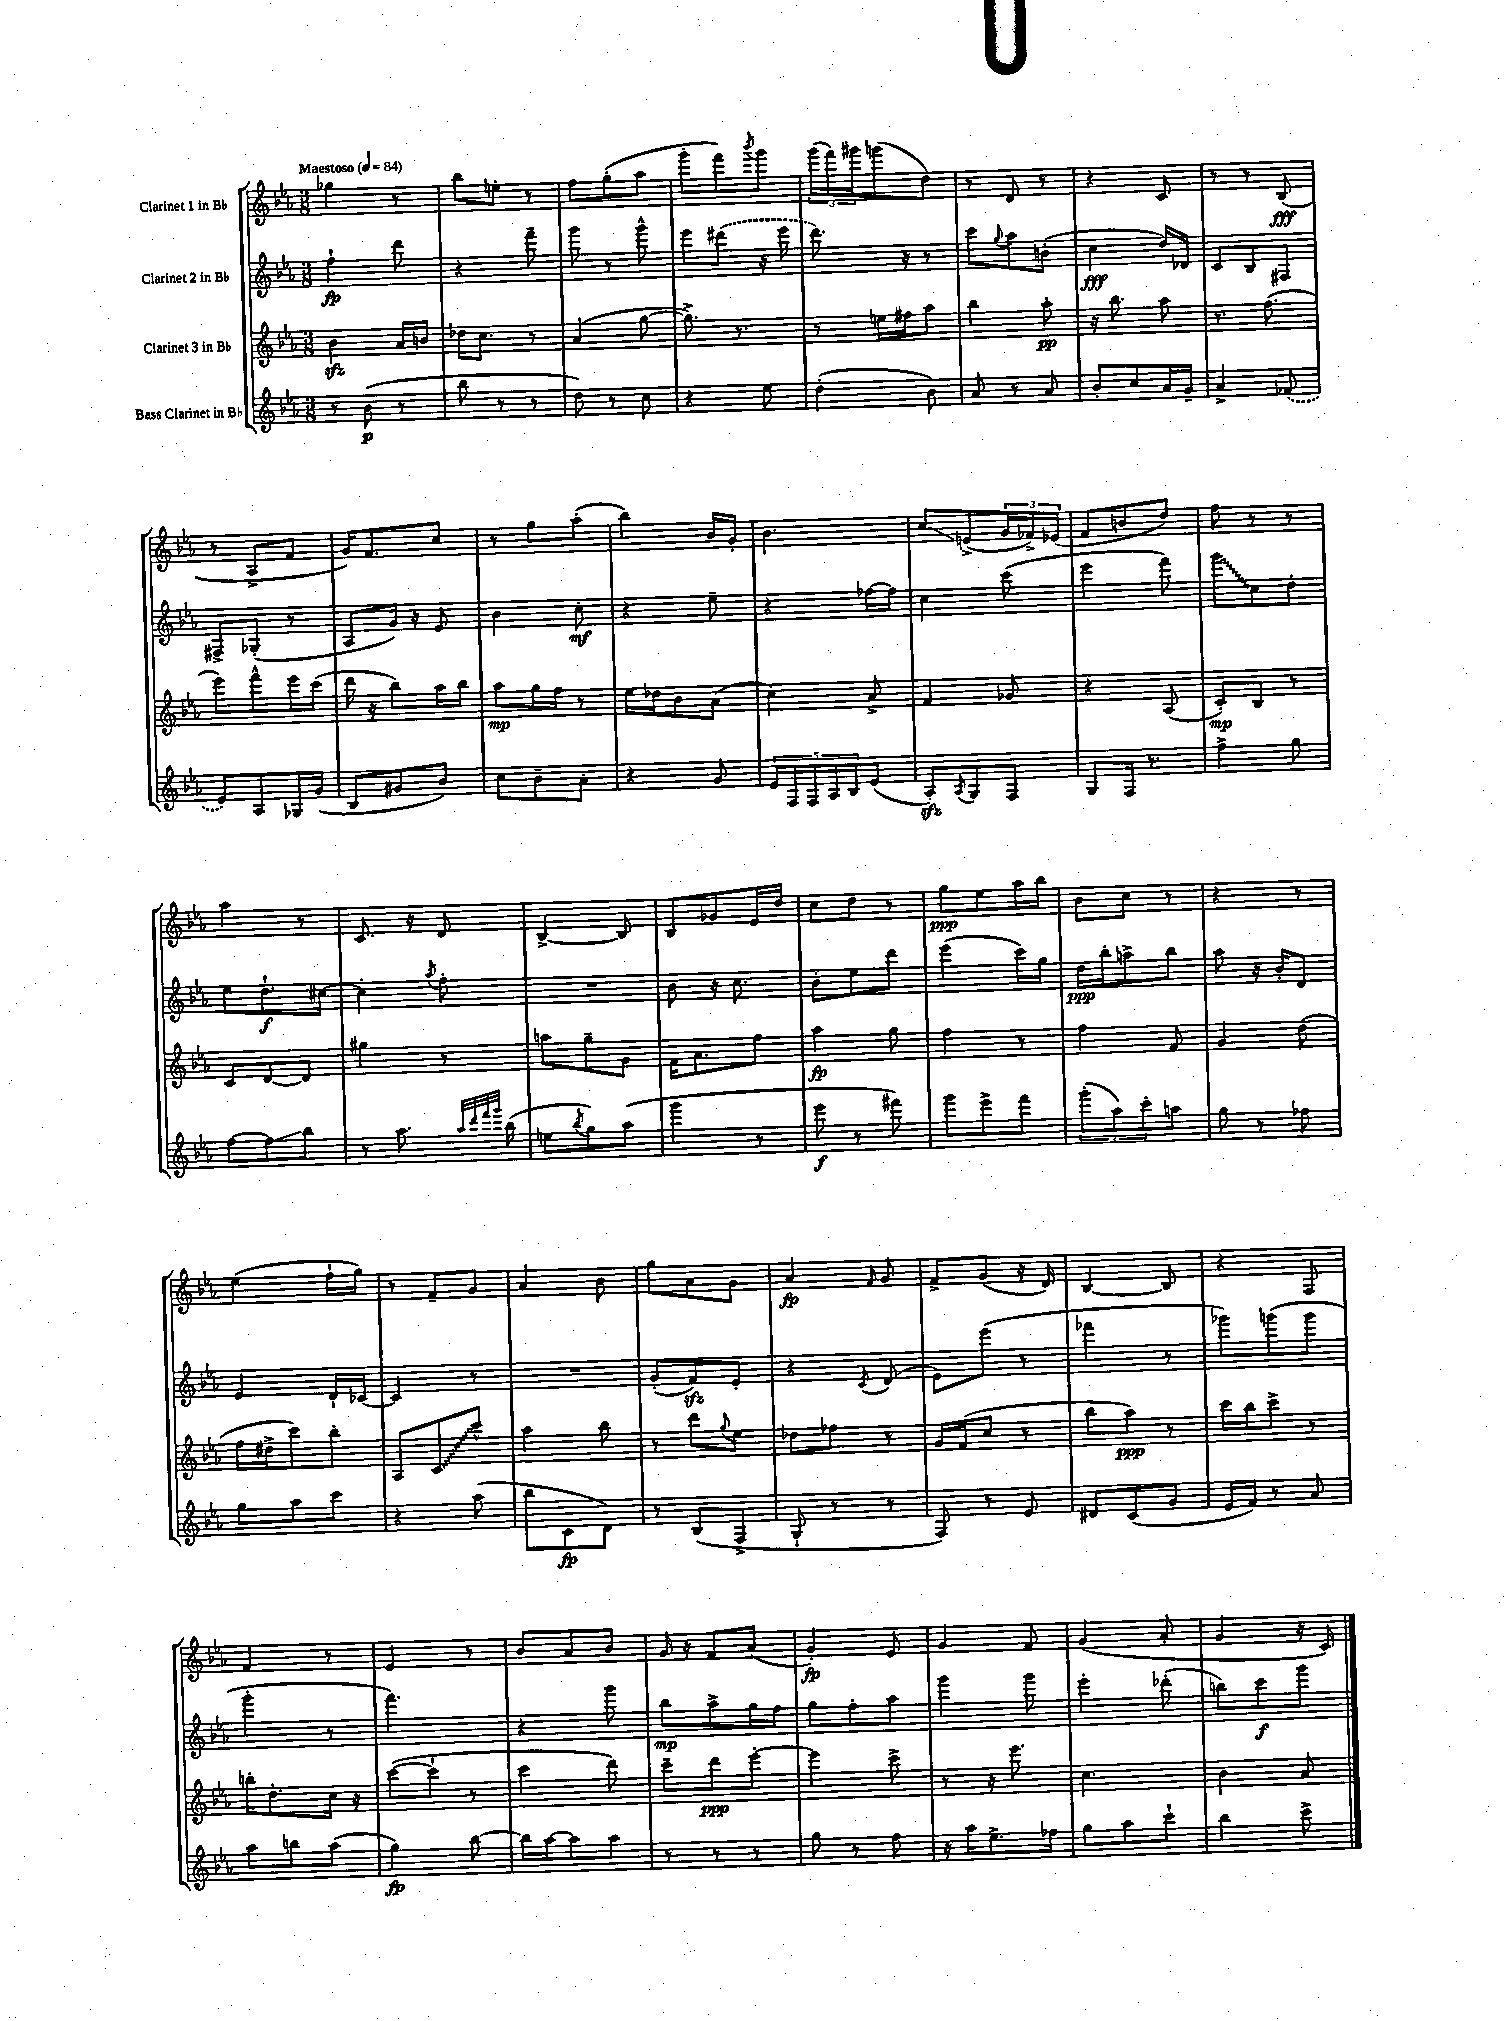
<<
\new StaffGroup <<
\new Staff = "s0" \with { instrumentName = "Clarinet 1 in Bb" } {
    \clef treble \key ees \major \numericTimeSignature \time 3/8 \tempo "Maestoso" 4 = 84
    ges''4 r8 |
    bes''8 e''8-. r8 |
    f''8 g''8-.( aes''8 |
    g'''8-. f'''8) \acciaccatura { bes'''8 } g'''8 |
    \tuplet 3/2 { g'''16( f'''16) gis'''16 } g'''8( d''8) |
    r8 d'8 r8 |
    r4 c'8 |
    r8 r8 bes8\fff( |
    r8 aes8-> f'8 |
    g'16) f'8. c''8 |
    r8 g''8 aes''8-.( |
    bes''4) bes'16 g'16-. |
    bes'4. |
    c''8\glissando e'8->( \tuplet 3/2 { g'16 fes'16->) ees'16( } |
    f'8 b'8 d''8) |
    f''8 r8 r8 |
    aes''4 r8 |
    c'8. r16 d'8 |
    bes4~-> bes8 |
    bes8 ges'8 ees'16 d''16 |
    c''8 d''8 r8 |
    g''8\ppp ees''8 aes''16 bes''16 |
    bes'8 c''8 r8 |
    r4 r8 |
    ees''4( f''16-! g''16) |
    r8 f'8-- g'8 |
    aes'4 bes'8 |
    g''8 aes'8 g'8 |
    aes'4\fp \grace { f'16 } g'8 |
    f'8-> g'8( r16 d'16) |
    bes4~ bes8 |
    r4 f8 |
    f'4 r8 |
    ees'4 r8 |
    bes'8 aes'8 bes'8 |
    g'16 r16 f'8 aes'8( |
    g'4-.\fp) ees'8 |
    g'4 f'8 |
    g'4( aes'8-. |
    g'4 r16 c'16) \bar "|." |
}
\new Staff = "s1" \with { instrumentName = "Clarinet 2 in Bb" } {
    \clef treble \key ees \major \numericTimeSignature \time 3/8
    f''4-!\fp d'''8 |
    r4 f'''8-- |
    g'''8 r8 g'''8-^ |
    ees'''8 \once \slurDashed dis'''8( r16 ees'''16 |
    d'''8.) r16 r8 |
    c'''8 \appoggiatura { g''8 } aes''8 b'8-.( |
    c''4\fff d''16) des'16 |
    c'8 bes8 fis8 |
    fis8-> ges8-.( r8 |
    aes8 g'16) r16 ees'8 |
    bes'4 c''8-.\mf |
    r4 ees''8-- |
    r4 fes''16~ fes''16 |
    c''4 c'''8( |
    ees'''4 f'''8) |
    \once \override Glissando.style = #'zigzag g'''8\glissando c''8 d''8-. |
    ees''8 d''8.-!\f cis''16~ |
    cis''4-. \acciaccatura { aes''8 } f''8-. |
    R4. |
    bes'8 r16 c''8. |
    bes'8-. ees''8 d'''8 |
    ees'''4( c'''16) g''16 |
    d''16\ppp bes''16-. a''8-> bes''8 |
    aes''8 r16 bes'16-. d'8 |
    ees'4 d'16-! ces'16~ |
    ces'4 r8 |
    R4. |
    g'8-.( f'8\sfz) ees'8-. |
    r4 \acciaccatura { c'8 } d'8( |
    ees'8) ees'''8( r8 |
    fes'''4 r8 |
    ges'''8) g'''8( g'''8 |
    g'''4-. r8 |
    f'''4.) |
    r4 g'''8 |
    bes''8\mp aes''8-> g''16 f''16 |
    g''8 f''8-. aes''8 |
    g'''4 g'''8 |
    ees'''4-. des'''8-.( |
    b''8) c'''8\f g'''8 \bar "|." |
}
\new Staff = "s2" \with { instrumentName = "Clarinet 3 in Bb" } {
    \clef treble \key ees \major \numericTimeSignature \time 3/8
    bes'4\sfz aes'16 b'16 |
    des''16 c''8. r8 |
    aes'4( g''8~ |
    g''8.->) r8. |
    r8 e''16 fis''16 aes''8 |
    bes''4 aes''8-.\pp |
    r16 bes''8. aes''8 |
    r8. f''8.( |
    ees'''8) f'''8-^ ees'''16 c'''16( |
    d'''16 r16 bes''8) aes''16 bes''16 |
    aes''8\mp g''16 f''16 r8 |
    ees''16 des''16 bes'8 aes'8( |
    c''4) aes'8-> |
    f'4 ges'8 |
    r4 aes8( |
    c'8-.\mp) bes8 r8 |
    c'8 d'8~ d'8 |
    gis''4 r8 |
    a''8 g''8-- g'8 |
    f'16 aes'8. f''8 |
    aes''4\fp g''8 |
    f''4 r8 |
    f''4 f'8 |
    g'4 d''8( |
    f''16 dis''16-> c'''8) bes''8-. |
    aes8 \once \override Glissando.style = #'zigzag c'8\glissando c'''8-^ |
    aes''4 bes''8 |
    r8 d'''8 \appoggiatura { g''8 } ees''8 |
    des''8 fes''8 r8 |
    g'16 f'16( c''8 r8 |
    bes''8 aes''8\ppp) r8 |
    c'''16 bes''16 c'''8-> r8 |
    b''16-. d''8.-. c''16 r16 |
    c'''8~( c'''8-! r8 |
    c'''4 d'''8) |
    c'''8-- d'''8\ppp ees'''8~-. |
    ees'''4 c'''8-> |
    r8 r16 ees'''8. |
    c''4. |
    bes'4 aes'8 \bar "|." |
}
\new Staff = "s3" \with { instrumentName = "Bass Clarinet in Bb" } {
    \clef treble \key ees \major \numericTimeSignature \time 3/8
    r8 bes'8\p( r8 |
    bes''8 r8 r8 |
    d''8) r8 c''8 |
    r4 ees''8 |
    d''4-.( bes'8) |
    aes'8 r8 aes'8 |
    bes'8-. c''8 aes'16 g'16-- |
    aes'4-> \once \slurDashed fes'8( |
    ees'8) aes8 ges16 g'16( |
    bes8 gis'8 bes'8) |
    c''8 bes'8-- aes'8-. |
    r4 g'8 |
    \tuplet 5/4 { ees'16 f16 f16 aes16 bes16 } ees'8( |
    aes8-.\sfz) \acciaccatura { aes8 } g8 f8 |
    g8 f16 r8. |
    f''4-> g''8 |
    f''8~ f''8\glissando bes''8 |
    r8 aes''8. \grace { aes''32 d'''32 f'''32 g'''32 } bes''16( |
    e''8 \acciaccatura { bes''8 } g''8) aes''8( |
    g'''4 r8 |
    ees'''8\f r8 fis'''8) |
    g'''8 ees'''8-> f'''8 |
    \tuplet 3/2 { g'''8-.( aes''8) c'''8-. } a''8 |
    g''8 r8 fes''8 |
    g''8 aes''8 c'''8 |
    r4 aes''8( |
    bes''8 c'8\fp d'8) |
    r8 bes8( f8-> |
    g8-! r8 r8 |
    f8) r8 ees'8 |
    dis'8 c'8( g'8 |
    ees'16 f'16) r8 aes'8 |
    aes''8 b''8 aes''8( |
    g''4\fp) bes''8~ |
    bes''16 aes''16~ aes''8 aes''8 |
    r8 r8 r8 |
    g''8 r8 f''8 |
    r16 aes''16 ees''8.-> fes''16 |
    g''8 aes''8 c'''8-! |
    bes''4 c'''8-> \bar "|." |
}
>>
>>
\layout { \context { \Score \remove "Bar_number_engraver" } }
